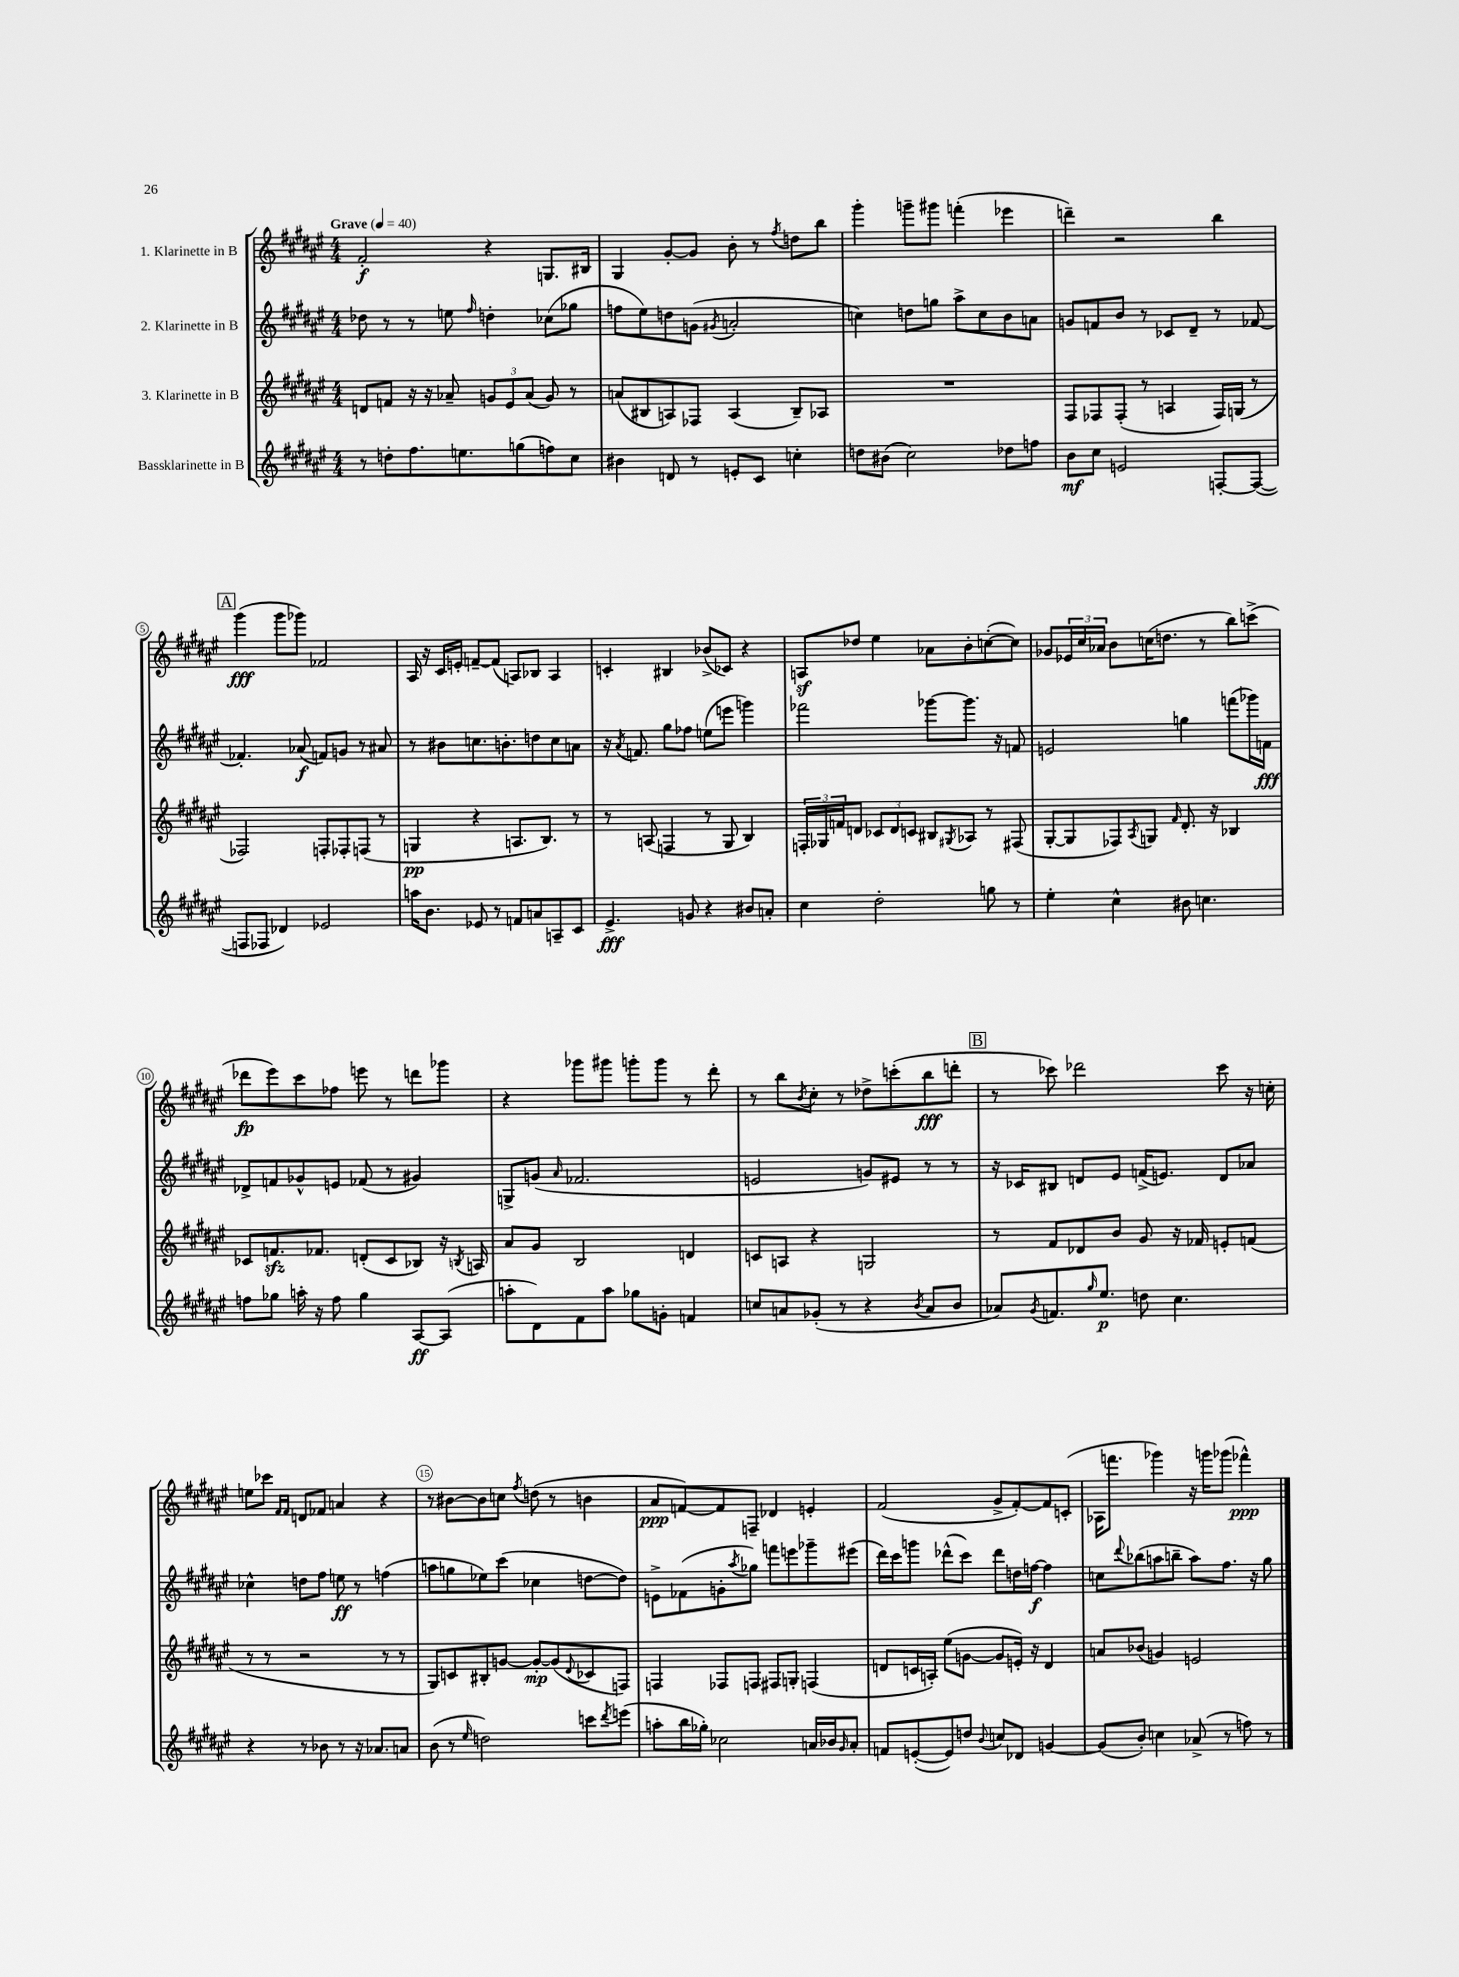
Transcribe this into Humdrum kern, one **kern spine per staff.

**kern	**kern	**kern	**kern
*staff4	*staff3	*staff2	*staff1
*clefG2	*clefG2	*clefG2	*clefG2
*k[f#c#g#d#a#e#]	*k[f#c#g#d#a#e#]	*k[f#c#g#d#a#e#]	*k[f#c#g#d#a#e#]
*M4/4	*M4/4	*M4/4	*M4/4
*MM40	*MM40	*MM40	*MM40
8r	8d	8dd-	2f#'
8dd'	8f	8r	.
8.ff#	16r	8r	.
.	16r	.	.
.	8a-~	8ee	.
8.ee	.	.	.
.	.	16qqff#	.
.	12g	4dd'	4r
.	12e#	.	.
(8gg	.	.	.
.	(12a-	.	.
8ff)	8g)	(8cc-	8.G
8cc#	8r	8gg-	.
.	.	.	16B#
=	=	=	=
4b#	(8a	8ff	4G#
.	8B#	8ee#)	.
8d	8A)	8dd	[8g#'
8r	8F-	(8g	8g#]
.	.	8qg#	.
8e'	(4A	2a'	8b'
8c#	.	.	8r
.	.	.	8qff#
4cc'	8B#~)	.	8dd
.	8A-	.	8bb
=	=	=	=
8dd	1r	4cc)	4ggg#'
(8b#	.	.	.
2cc#)	.	8dd	8ggg~
.	.	8gg	8ggg#
.	.	8aa#^	(4fff'
.	.	8cc	.
8dd-	.	8b	4eee-
8ff	.	8a	.
=	=	=	=
8b	8F#	8g	4ddd~)
8cc#	8F-	8f	.
2e	(8F-'	8b	2r
.	8r	8r	.
.	4A	8c-	.
.	.	8d#~	.
[8F'	16F-)	8r	4bb
.	(16G	.	.
(8F_	8r	[8f-	.
=	=	=	=
8F]	2F-)	4.f-']	(4ggg#
8F-	.	.	.
4d-)	.	.	8ggg#
.	.	(8a-	8ggg-)
2e-	8F'	8f)	2f-
.	8F-'	8g	.
.	(8F	8r	.
.	8r	8a#	.
=	=	=	=
16aa	4G	8r	16A#
8.b	.	.	16r
.	.	8b#	16c#
.	.	.	16e'
8e-	4r	8.cc	[8f~
8r	.	.	(8f]
.	.	8.b'	.
8f	8.A	.	8A)
8a	.	8dd	8B-
.	8.B)	.	.
8A~	.	8cc	4A
8c#	8r	8a	.
=	=	=	=
4.e#^	8r	16r	4c'
.	.	8qa#	.
.	.	8.f	.
.	(8A	.	.
.	4F	8gg#	4B#
8g	.	8ff-	.
4r	8r	(8ee	(8b-^
.	8G#	8eee	8c-)
8b#	4B)	4ggg)	4r
8a'	.	.	.
=	=	=	=
4cc#	24F'	2fff-	8A
.	24G-	.	.
.	24f	.	.
.	8d	.	8dd-
2dd#'	12c-	.	4ee#
.	12d	.	.
.	12c	.	.
.	8B#	[8ggg-	8a-
.	8qG#	.	.
.	8A-	8.ggg-]	8b'
8gg	8r	.	([8cc'
.	.	16r	.
8r	(8F#	8f	8cc])
=	=	=	=
4ee#'	[8G#'	2e	8g-
.	8G#]	.	24e-
.	.	.	24cc#
.	.	.	24a-
4cc#^^	8F-)	.	8b
.	8qA#	.	.
.	8G	.	(16cc
.	.	.	8.dd
.	16qqf#	.	.
8b#	8.d#'	4gg	.
4.cc	.	.	8r
.	16r	.	.
.	4B-	(8fff	8bb)
.	.	16ggg-)	(8ccc^
.	.	16f	.
=	=	=	=
8ff	8c-	8d-^	8ddd-
8gg-	8.f	8f	8eee#)
16aa'	.	8g-^^	8ccc#
16r	8.f-	.	.
8ff	.	8e	8ff-
4gg-	(8d'	(8f-	8eee
.	8c-	8r	8r
[8A#	8B-)	4g#)	8ddd
(8A#]	16r	.	8ggg-
.	8qB	.	.
.	16A	.	.
=	=	=	=
8aa'	8a#	8G^	4r
8d#)	8g#	(8g	.
.	.	16qqa#	.
8f#	2B	2.f-	8ggg-
8aa	.	.	8ggg#
8gg-	.	.	8ggg'
8g'	.	.	8ggg
4f	4d	.	8r
.	.	.	8ddd#'
=	=	=	=
8cc	8c	2e	8r
8a	8A	.	8bb
.	.	.	8qb
(8g-'	4r	.	8cc#'
8r	.	.	8r
4r	2G	8g)	8dd-^
.	.	8e#	(8ccc'
8qb	.	.	.
8a	.	8r	8bb
8b	.	8r	8ddd'
=	=	=	=
8a-)	8r	16r	8r
.	.	16c-	.
8qg#	.	.	.
8.f	8f#	8B#	8ccc-)
.	8d-	8d	2ddd-
16qqgg#	.	.	.
8.ee#	.	.	.
.	8b	8e#	.
8dd	8g#	(16f^	.
.	.	8.e)	.
4.cc#	16r	.	.
.	16f-	.	.
.	8e'	8d	8ccc-
.	(8f	8a-	16r
.	.	.	16cc'
=	=	=	=
4r	8r	4cc-^^	8ee
.	8r	.	8ccc-
.	.	.	16qqf#
.	.	.	16qqf#
8r	2r	8dd	8d
8b-	.	8ff#	8f-
8r	.	8ee	4a
16r	.	8r	.
8.a-	.	.	.
.	8r	(4ff	4r
8a	8r	.	.
=	=	=	=
(8b	8G#)	8aa	8r
8r	8c	8gg	[8b#
16qqee#	.	.	.
2dd)	8B#'	8ee-)	8b#]
.	[8g	(8ccc#	8cc
.	.	.	8qff#
.	8g'_	4cc-	(8dd
.	(8g]	.	8r
.	8qqd#	.	.
8ccc	8c-	[8dd	4b
8qddd#	.	.	.
(8eee	8F)	8dd])	.
=	=	=	=
8aa'	4F	8e^	8a#
16bb	.	(8f-	[8f)
16gg-')	.	.	.
2cc-	8F-	8g'	8f]
.	.	8qaa#	.
.	8F	8gg-)	8F~
.	8F#	8fff	4d-
.	8G'	8eee	.
16a	(4F	8ggg-~	4e'
16b-	.	.	.
16qqg#	.	.	.
8a'	.	(8eee#	.
=	=	=	=
8f	8d	16ddd#)	(2f#
.	.	16ccc#	.
([8e'	16c	8ggg	.
.	16A')	.	.
8e])	(8ee#	(8ddd-^^	.
8dd	[8g	8ccc#)	.
8qqb	.	.	.
8cc	8g]	8ddd-	8g#^
8d-	16e')	16dd	[8f#')
.	16r	[16ff	.
[4g	4d	4ff]	8f#]
.	.	.	(8c'
=	=	=	=
(8g]	8a	8cc	16A-
.	.	.	8.fff
.	.	8qqddd#	.
8b')	(8b-	(8bb-	.
4cc	4g)	8aa	4ggg-)
.	.	8bb~	.
(8a-^	2e	8aa)	16r
.	.	.	16ggg
8r	.	8.ff#	(8ggg-
8ff)	.	.	4fff-^^)
.	.	16r	.
8r	.	8gg#	.
==	==	==	==
*-	*-	*-	*-
